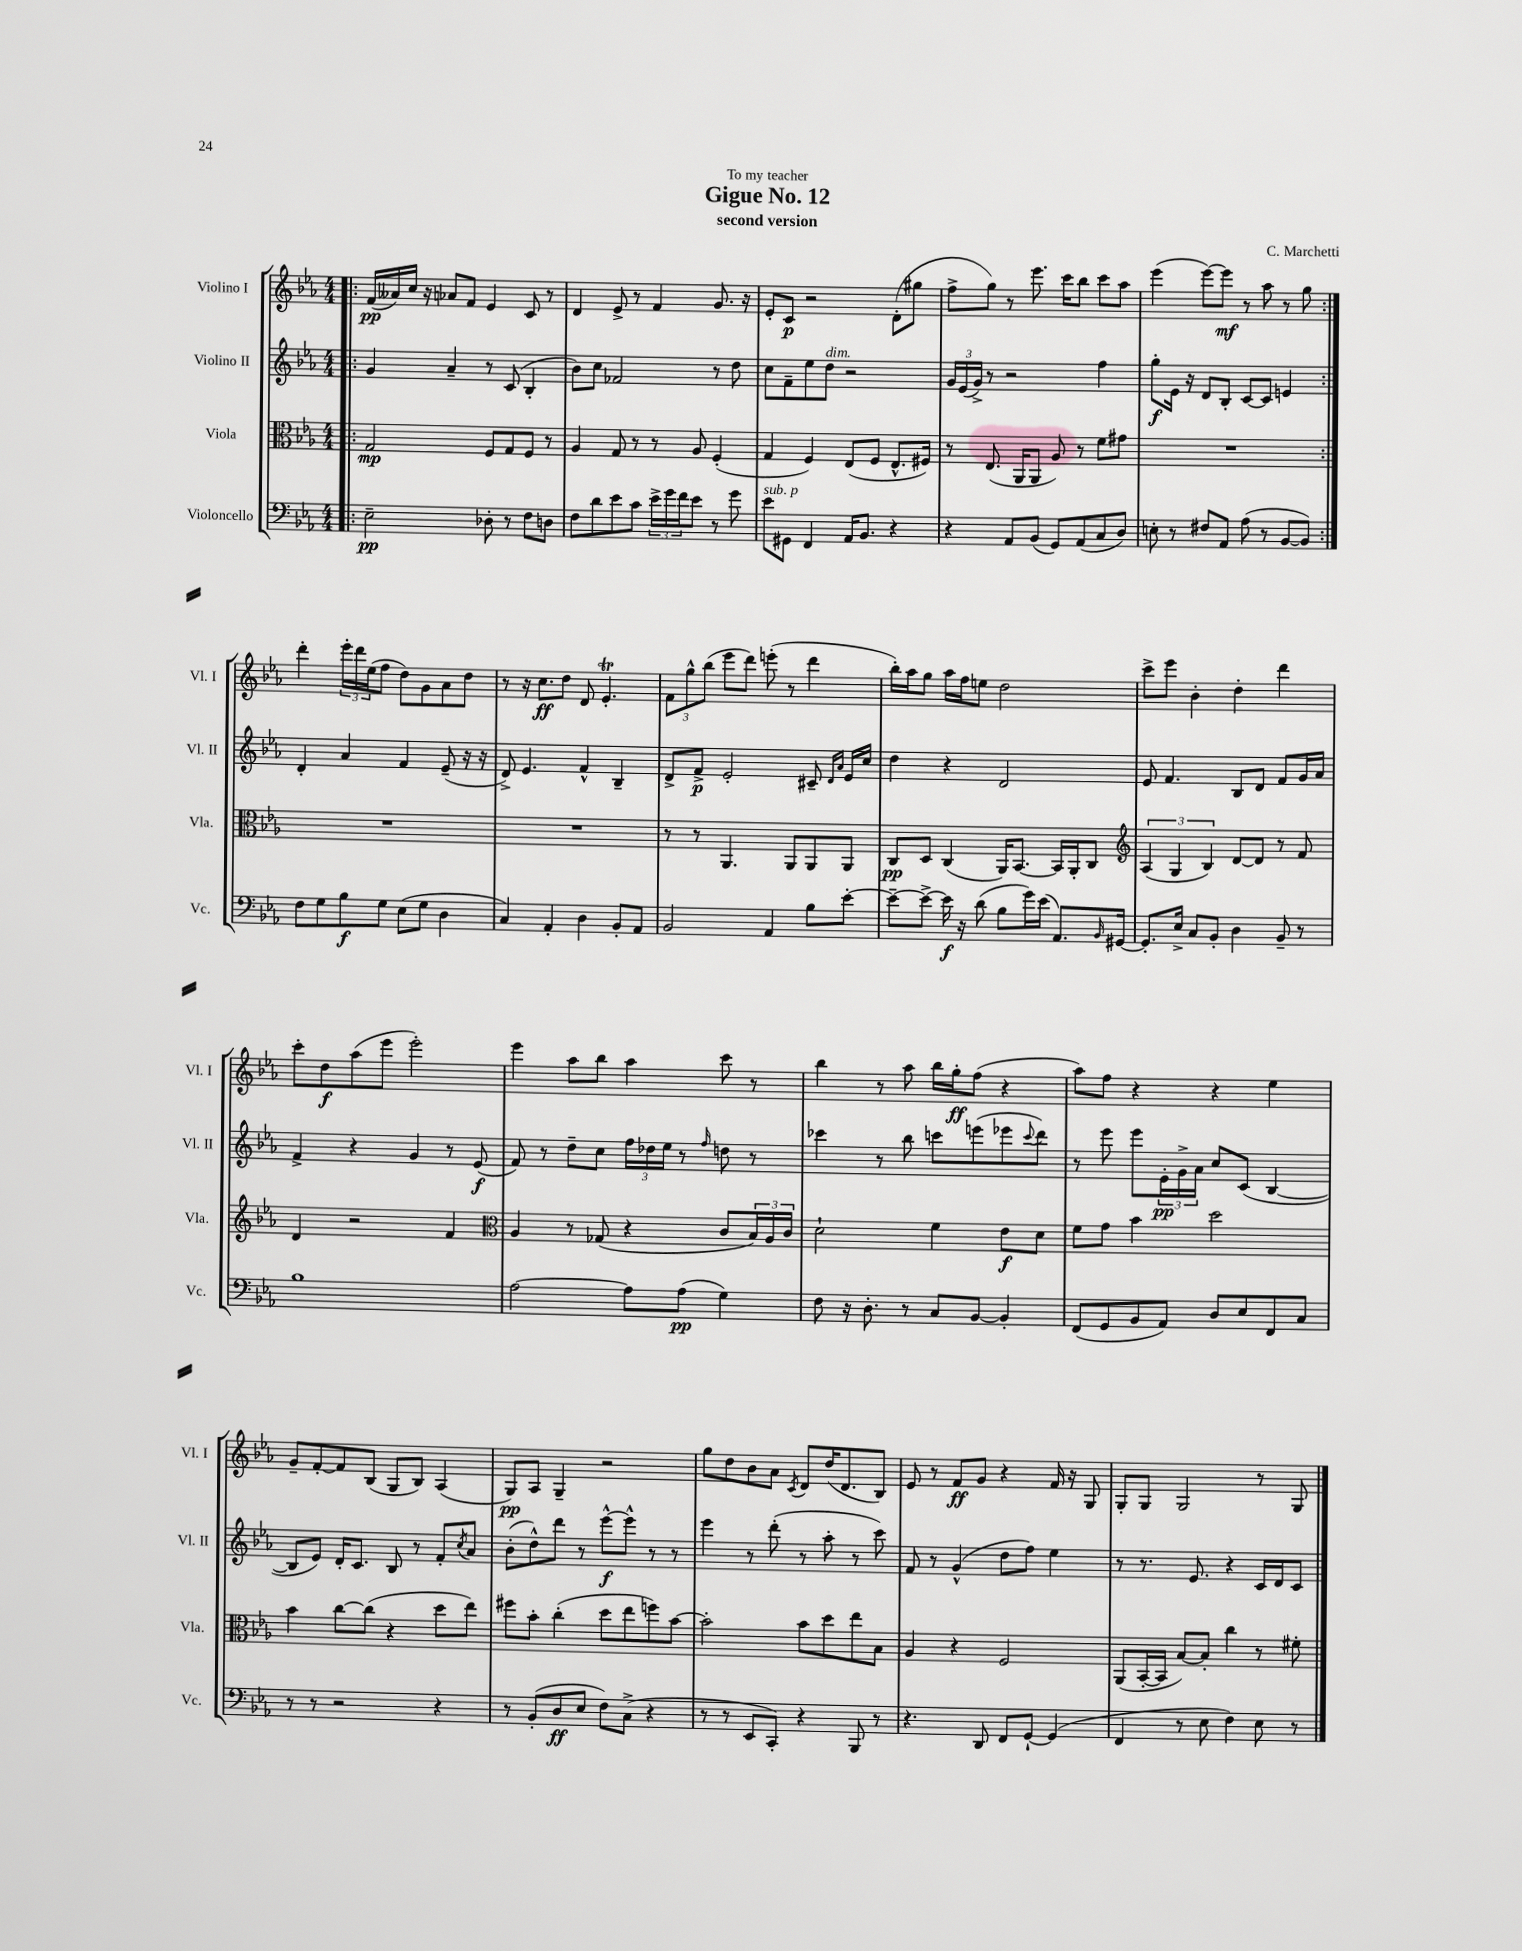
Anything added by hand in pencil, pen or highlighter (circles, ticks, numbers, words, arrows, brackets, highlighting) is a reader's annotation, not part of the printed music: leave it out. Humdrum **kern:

**kern	**kern	**kern	**kern
*staff4	*staff3	*staff2	*staff1
*clefF4	*clefC3	*clefG2	*clefG2
*k[b-e-a-]	*k[b-e-a-]	*k[b-e-a-]	*k[b-e-a-]
*M4/4	*M4/4	*M4/4	*M4/4
=!|:	=!|:	=!|:	=!|:
2E-~	2G	4g	(16f
.	.	.	16a--)
.	.	.	16cc
.	.	.	16r
.	.	4a-~	8a-
.	.	.	8f
8D-'	8F	8r	4e-
8r	8G	(8c	.
8F	8F	4B-'	8c
8D	8r	.	8r
=	=	=	=
8F	4A-	8b-)	4d
8d	.	8cc	.
8e-	8G	2f-	8e-^
8c	8r	.	8r
24e-^	8r	.	4f
24g	.	.	.
24f	.	.	.
8e-	8A-	.	.
8r	(4F'	8r	8.g
8g	.	8dd	.
.	.	.	16r
=	=	=	=
8e-	4G	8cc	8e-'
8GG#	.	8f~	8c
4FF	4F)	8ee-	2r
.	.	8dd	.
16AA-	(8E-	2r	.
8.BB-	.	.	.
.	8F	.	.
4r	8.E-^^	.	(8d'
.	.	.	8gg#
.	16F#)	.	.
=	=	=	=
4r	8r	24g	8ff^
.	.	(24e-	.
.	.	24g^)	.
.	(8.E-	8r	8gg)
8AA-	.	2r	8r
.	16AA-	.	.
(8BB-	8AA-	.	8.eee-
8GG)	8A-)	.	.
.	.	.	16ccc
(8AA-	8r	.	8bb-
8C	8f	4ff	8ccc
8D)	8g#	.	8aa-
=	=	=	=
8E'	1r	8gg'	(4eee-
8r	.	16e-	.
.	.	16r	.
8F#	.	8d	[8eee-)
8AA-	.	8B-'	8eee-]
(8A-	.	[8c	8r
8r	.	8c]	8aa-
[8BB-	.	4e	8r
8BB-])	.	.	8gg
=:|!	=:|!	=:|!	=:|!
8F	1r	4d'	4ddd'
8G	.	.	.
8B-	.	4a-	24eee-'
.	.	.	24ddd
.	.	.	(24ee-
8G	.	.	8ff
(8E-	.	4f	8dd)
8G	.	.	8g
4D	.	(8e-~	8a-
.	.	16r	8dd
.	.	16r	.
=	=	=	=
4C)	1r	8d^)	8r
.	.	4.e-	16r
.	.	.	8.cc
4AA-'	.	.	.
.	.	.	8dd
4D	.	4f^^	8d
.	.	.	4.e-'
8BB-'	.	4B-~	.
8AA-	.	.	.
=	=	=	=
2BB-	8r	8d^	12f
.	.	.	12gg^^
.	8r	8f^	.
.	.	.	(12bb-
.	4.AA-	2e-'	8eee-
.	.	.	8ddd)
4AA-	.	.	(8eee'
.	8AA-	.	8r
8B-	8AA-	8c#~	4ddd
.	.	16qqd	.
.	.	16qqa-	.
[8e-'	8AA-	16e-	.
.	.	16cc	.
=	=	=	=
8e-~_	8C	4dd	16bb-')
.	.	.	16aa-
8e-^_	8D	.	8gg
16e-]	(4C	4r	16aa-
16r	.	.	16ff
(8d	.	.	8ee
8B-	16AA-)	2d	2dd
.	[8.BB-	.	.
16g)	.	.	.
(16e-	.	.	.
8.AA-)	16BB-]	.	.
.	16AA-'	.	.
.	8C	.	.
16qqBB-	.	.	.
[16GG#	.	.	.
=	=	=	=
*	*clefG2	*	*
8.GG#']	(6A-	8e-	8ccc^
.	.	4.f	8eee-
.	6G	.	.
16E-^	.	.	.
8C	.	.	4b-'
.	6B-)	.	.
8BB-'	.	.	.
4D	[8d	8B-	4dd'
.	8d]	8d	.
8BB-~	8r	8f	4ddd
8r	8f	16g	.
.	.	16a-	.
=	=	=	=
1B-	4d	4f^	8ccc'
.	.	.	8dd
.	2r	4r	(8aa-
.	.	.	8eee-
.	.	4g	2eee-')
.	4f	8r	.
.	.	(8e-	.
=	=	=	=
*	*clefC3	*	*
[2A-	4A-	8f)	4eee-
.	.	8r	.
.	8r	8dd~	8aa-
.	(8G-	8cc	8bb-
8A-]	4r	24ff	4aa-
.	.	24dd-	.
.	.	24ee-	.
(8A-	.	8r	.
.	.	16qqff	.
4G)	8c	8dd	8ccc
.	24B-)	8r	8r
.	24A-	.	.
.	24c	.	.
=	=	=	=
8F	2d`	4ccc-	4bb-
16r	.	.	.
8.D'	.	.	.
.	.	8r	8r
8r	.	8bb-	8aa-
8C	4f	8ccc	16bb-
.	.	.	16gg'
[8BB-	.	(8eee	(8ff
4BB-']	8e-	8eee-	4r
.	.	8qqccc	.
.	8d	8ddd)	.
=	=	=	=
(8FF	8f	8r	8aa-)
8GG	8g	8eee-	8ff
8BB-	4b-	8eee-	4r
8AA-)	.	24e-'	.
.	.	24g^	.
.	.	24a-	.
8D	2dd	8cc	4r
8E-	.	(8c	.
8FF	.	[4B-	4ee-
8C	.	.	.
=	=	=	=
8r	4b-	8B-]	8g~
8r	.	8e-)	[8f'
2r	[8cc	16d'	8f]
.	.	8.c	.
.	(8cc]	.	(8B-
.	4r	8B-	8G
.	.	8r	8B-)
4r	8dd	8f'	(4A-
.	.	8qcc	.
.	8ee-)	8a-	.
=	=	=	=
8r	8ff#	(8b-'	8G)
(8BB-'	8b-'	8dd^^)	8A-
8D	(4cc'	8ddd	4G~
8E-	.	8r	.
8F)	8dd	[8eee-^^	2r
(8C^	8ee-	8eee-^^]	.
4r	8ff)	8r	.
.	[8b-	8r	.
=	=	=	=
8r	2b-']	4eee-	8gg
8r	.	.	8dd
8EE-	.	8r	8b-
8CC')	.	(8ddd'	8a-
.	.	.	8qc
4r	8b-	8r	8d
.	8dd	8aa-'	(16dd
.	.	.	8.d
8BBB-	8ee-	8r	.
8r	8B-	8ccc)	8B-)
=	=	=	=
4.r	4A-	8f	8e-
.	.	8r	8r
.	4r	(4g^^	8f
8DD	.	.	8g
8FF	2F	8dd	4r
[8GG`	.	8ff)	.
(4GG]	.	4ee-	16f
.	.	.	16r
.	.	.	8G
=	=	=	=
4FF	(8AA-	8r	8G'
.	[16BB-'	8.r	8G
.	16BB-]	.	.
8r	[8B-)	.	2G
.	.	8.e-	.
8E-	8B-']	.	.
4F)	4cc	4r	.
8E-	8r	16c	8r
.	.	16d	.
8r	8f#'	8c	8G
==	==	==	==
*-	*-	*-	*-
